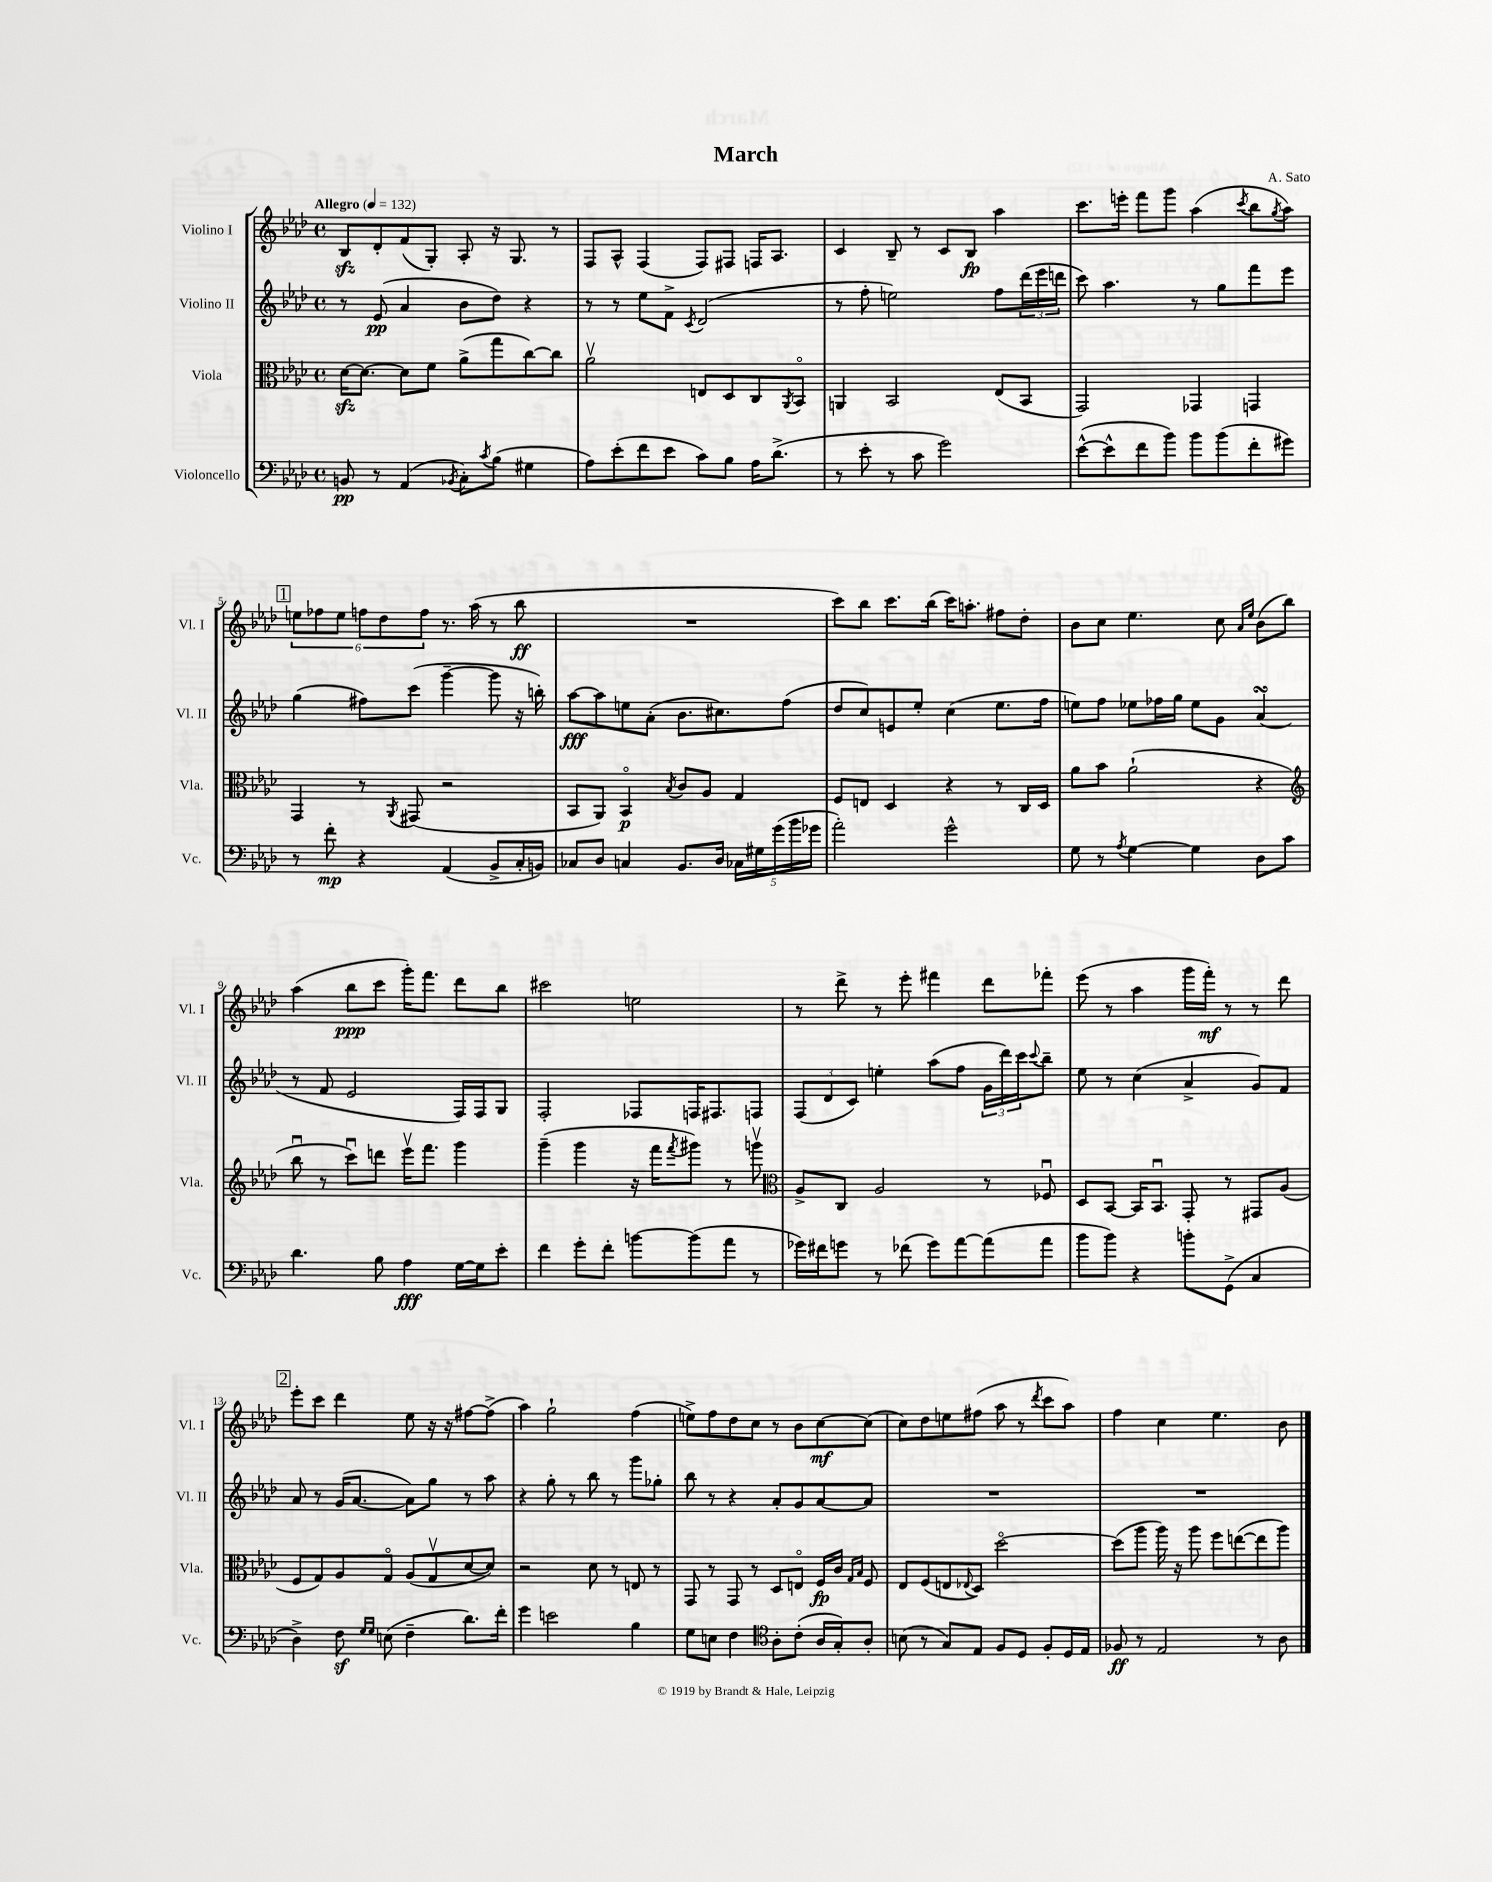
\header { title = "March" composer = "A. Sato" }
<<
\new StaffGroup <<
\new Staff = "s0" \with { instrumentName = "Violino I" shortInstrumentName = "Vl. I" } {
    \clef treble \key aes \major \defaultTimeSignature \time 4/4 \tempo "Allegro" 4 = 132
    bes8\sfz des'8-. f'8( g8-.) aes8-. r16 g8. r8 |
    f8 aes8-^ f4( f8) fis8 f16 aes8. |
    c'4 bes8-- r8 c'8 bes8\fp aes''4 |
    c'''8. e'''16-. f'''8 g'''8 aes''4( \acciaccatura { c'''8 } bes''8 \acciaccatura { g''8 } aes''8) |
    \mark \markup { \box "1" } \tuplet 6/4 { e''8 fes''8 e''8 f''8 des''8 f''8 } r8. aes''16( r8 bes''8\ff |
    R1 |
    c'''8) bes''8 c'''8. bes''16( c'''16) a''8.-. fis''8 des''8-. |
    bes'8 c''8 ees''4. c''8 \grace { aes'16 ees''16 } bes'8( bes''8) |
    aes''4( bes''8\ppp c'''8 g'''16-.) f'''8. des'''8 bes''8 |
    cis'''2 e''2 |
    r8 des'''8-> r8 ees'''8-. fis'''4 des'''8 fes'''8-. |
    ees'''8( r8 aes''4 g'''16 f'''16-.\mf) r8 r8 des'''8 |
    \mark \markup { \box "2" } ees'''8-. c'''8 des'''4 ees''8 r16 r16 fis''8~ fis''8->( |
    aes''4) g''2-! f''4( |
    e''8->) f''8 des''8 c''8 r8 bes'8 c''8~\mf c''8( |
    c''8) des''8 e''8 fis''8( aes''8 r8 \acciaccatura { des'''8 } c'''8 aes''8) |
    f''4 c''4 ees''4. bes'8 \bar "|." |
}
\new Staff = "s1" \with { instrumentName = "Violino II" shortInstrumentName = "Vl. II" } {
    \clef treble \key aes \major \defaultTimeSignature \time 4/4
    r8 ees'8\pp( aes'4 bes'8 des''8) r4 |
    r8 r8 ees''8 f'8-> \acciaccatura { c'8 } des'2( |
    r8 f''8-. e''2) f''8 \tuplet 3/2 { des'''16( ees'''16 d'''16 } |
    c'''8) aes''4. r8 g''8 f'''8 ees'''8 |
    \mark \markup { \box "1" } g''4( fis''8) c'''8( g'''4~-- g'''8 r16 b''16-.) |
    aes''8~\fff aes''8 e''8 aes'8-.( bes'8. cis''8.) f''8( |
    des''8 c''8) e'8 ees''8-. c''4( ees''8. f''16 |
    e''8) f''8 ees''8 fes''16 g''16 ees''8 g'8 aes'4\turn( |
    r8 f'8 ees'2 f16) f16 g8 |
    f2-. fes8 f16 fis8. f8 |
    \tuplet 3/2 { f8( des'8 c'8) } e''4-. aes''8( f''8 \tuplet 3/2 { g'16 des'''16) c'''16 } \appoggiatura { c'''8 } bes''8-- |
    ees''8 r8 c''4( aes'4-> g'8) f'8 |
    \mark \markup { \box "2" } aes'8 r8 g'16( aes'8.~ aes'8) g''8 r8 aes''8 |
    r4 g''8-. r8 bes''8 r8 g'''8 ges''8-. |
    bes''8 r8 r4 aes'8-. g'8 aes'8~ aes'8 |
    R1 |
    R1 \bar "|." |
}
\new Staff = "s2" \with { instrumentName = "Viola" shortInstrumentName = "Vla." } {
    \clef alto \key aes \major \defaultTimeSignature \time 4/4
    des'16~\sfz des'8.~ des'8 f'8 aes'8->( g''8 c''8~) c''8 |
    aes'2\upbow e8 des8 c8 \acciaccatura { aes,8 } bes,8\flageolet |
    a,4 bes,2 ees8( bes,8 |
    g,2) ges,4 g,4 |
    \mark \markup { \box "1" } g,4 r8 \acciaccatura { aes,8 } gis,8( r2 |
    bes,8 aes,8) bes,4\flageolet\p \acciaccatura { bes8 } c'8 aes8 g4 |
    f8 e8 des4 r4 r8 c16 des16 |
    aes'8 bes'8 aes'2-!( r4 |
    \clef treble bes''8\downbow r8 c'''8\downbow) d'''8 ees'''16\upbow f'''8. g'''4 |
    g'''4--( g'''4 r16 f'''16 \acciaccatura { f'''8 } gis'''8) r8 g'''8\upbow |
    \clef alto aes8-> c8 aes2 r8 fes8\downbow |
    des8 bes,8~ bes,16 bes,8.\downbow g,8-. r8 gis,8 aes8( |
    \mark \markup { \box "2" } f8 g8) aes8 g8\flageolet aes8( g8\upbow des'8~ des'8) |
    r2 des'8 r8 e8 r8 |
    g,8 r8 g,8 r8 des8 e8\flageolet f16\fp c'16 \grace { g16 bes16 } f8 |
    ees8 f8( e8 \appoggiatura { ees8 } des8) des''2~\flageolet |
    des''8( aes''8 aes''16) r16 aes''8 f''8 e''8~( e''8 aes''8) \bar "|." |
}
\new Staff = "s3" \with { instrumentName = "Violoncello" shortInstrumentName = "Vc." } {
    \clef bass \key aes \major \defaultTimeSignature \time 4/4
    b,8\pp r8 aes,4( \acciaccatura { bes,8 } c8-.) \acciaccatura { c'8 } bes8( gis4 |
    aes8) ees'8-.( f'8 ees'8 c'8) bes8 aes16 des'8.->( |
    r8 ees'8-. r8 c'8 g'2) |
    ees'8~-^( ees'8-^ f'8 bes'8) bes'8 bes'8( f'8-. gis'8) |
    \mark \markup { \box "1" } r8 f'8-.\mp r4 aes,4( bes,8-> c16-. b,16) |
    ces8 des8 c4 bes,8. des16 \tuplet 5/4 { ces16 gis16 g'16( bes'16 ges'16 } |
    aes'2-.) g'2-^ |
    g8 r8 \acciaccatura { aes8 } g4~ g4 des8 c'8 |
    des'4. bes8 aes4\fff g16~ g16 ees'8-. |
    f'4 g'8-. f'8-. b'8~ b'8( aes'8 r8 |
    ges'16) fis'16 g'8 r8 fes'8( g'8) aes'8~ aes'8( aes'8 |
    bes'8 bes'8) r4 b'8-. g,8->( c4 |
    \mark \markup { \box "2" } des4->) f8\sf \grace { g16 g16 } e8( f4-- des'8.) f'16-. |
    g'4 e'2 bes4 |
    g8 e8 f4 \clef tenor aes8-. c'8-.( aes16 g16-.) aes8-. |
    b8( r8 g8) ees8 f8 des8 f8-. des16 ees16 |
    fes8\ff r8 ees2 r8 aes8 \bar "|." |
}
>>
>>
